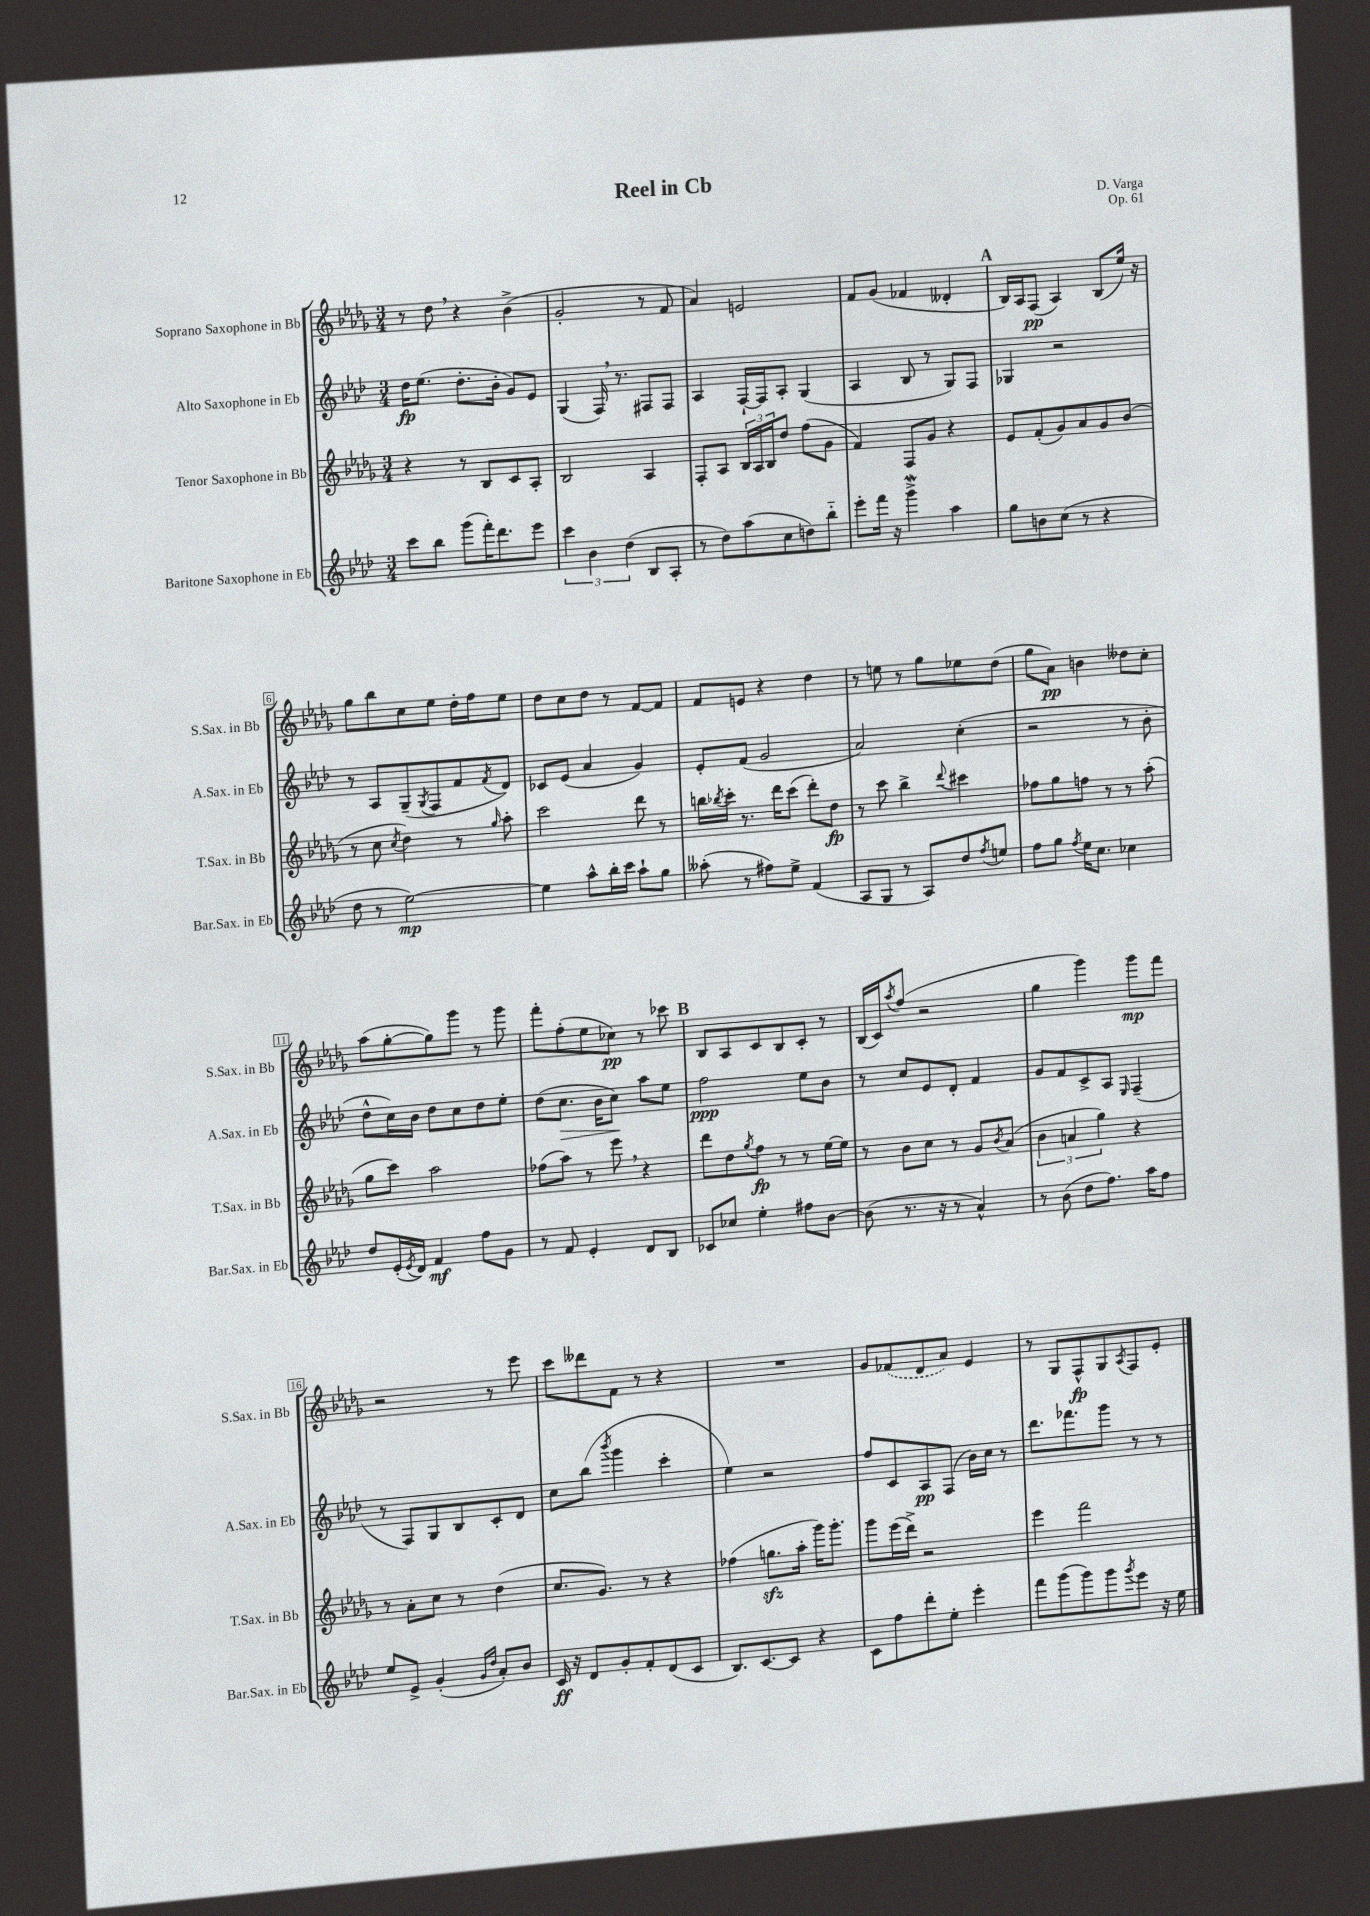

**kern	**dynam	**kern	**dynam	**kern	**dynam	**kern	**dynam
*part4	*part4	*part3	*part3	*part2	*part2	*part1	*part1
*staff4	*staff4	*staff3	*staff3	*staff2	*staff2	*staff1	*staff1
*I"Baritone Saxophone in Eb	*	*I"Tenor Saxophone in Bb	*	*I"Alto Saxophone in Eb	*	*I"Soprano Saxophone in Bb	*
*I'Bar.Sax. in Eb	*	*I'T.Sax. in Bb	*	*I'A.Sax. in Eb	*	*I'S.Sax. in Bb	*
*clefG2	*	*clefG2	*	*clefG2	*	*clefG2	*
*k[b-e-a-d-]	*	*k[b-e-a-d-g-]	*	*k[b-e-a-d-]	*	*k[b-e-a-d-g-]	*
*M3/4	*	*M3/4	*	*M3/4	*	*M3/4	*
=1	=1	=1	=1	=1	=1	=1	=1
8ccc\L	.	4r	.	16dd-\KL	fp	8r	.
.	.	.	.	(8.ee-\J	.	.	.
8bb-\J	.	.	.	.	.	8dd-,\	.
(8ggg\L	.	8r	.	8.dd-'\L	.	4r	.
16fff'\K)	.	8B-/L	.	.	.	.	.
8.ddd-\	.	.	.	16b-'\Jk	.	.	.
.	.	8c/	.	8g/L)	.	(4b-^\	.
8eee-\J	.	8A-'/J	.	8e-/J	.	.	.
=2	=2	=2	=2	=2	=2	=2	=2
6ccc\	.	2B-/	.	(4G/	.	2g-'/	.
6b-\	.	.	.	.	.	.	.
.	.	.	.	16F,/)	.	.	.
.	.	.	.	8.r	.	.	.
(6dd-\	.	.	.	.	.	.	.
8B-/L	.	4A-/	.	8F#X/L	.	8r	.
8A-'/J	.	.	.	8F#/J	.	8f/	.
=3	=3	=3	=3	=3	=3	=3	=3
8r	.	8F'/L	.	4A-/	.	4a-/)	.
8dd-\L)	.	8A-/J	.	.	.	.	.
(8aa-\	.	24B-/LL	.	[16F`/LL	.	2en/	.
.	.	24A-/	.	.	.	.	.
.	.	.	.	16F/J]	.	.	.
.	.	24B-/J	.	.	.	.	.
8cc\	.	8dd-/J	.	8A-'/J	.	.	.
8ddn\)	.	(8ff\L	.	(4G/	.	.	.
8bb-\J	.	8g-\J	.	.	.	.	.
=4	=4	=4	=4	=4	=4	=4	=4
8eee-'\L	.	4f/)	.	4A-/	.	8f/L	.
16fff\Jk	.	.	.	.	.	(8g-/J	.
16r	.	.	.	.	.	.	.
4gggW^\	.	8F/L	.	8B-/	.	4f-X/	.
.	.	8g-/J	.	8r	.	.	.
4aa-\	.	4r	.	8G/L)	.	4d--X'/	.
.	.	.	.	8F/J	.	.	.
!!LO:REH:place=s1:t=A
=5	=5	=5	=5	=5	=5	=5	=5
8gg\L	.	8e-/L	.	4G-X/	.	16B-/LL)	.
.	.	.	.	.	.	16A-/J	.
8bn\	.	(8f'/	.	.	.	(8F/J	pp
(8cc\J	.	8g-/)	.	2r	.	4A-/)	.
8r	.	8a-/	.	.	.	.	.
4r	.	8g-/	.	.	.	(8B-/L	.
.	.	(8b-/J	.	.	.	16ee-/Jk)	.
.	.	.	.	.	.	16r	.
!!LO:LB:g=z
=6	=6	=6	=6	=6	=6	=6	=6
8dd-\	.	8r	.	8r	.	8gg-\L	.
8r	.	8cc\	.	8A-/L	.	8bb-\	.
.	.	8qcc/	.	.	.	.	.
[2ee-\)	mp	4dd-\)	.	(8G~/	.	8cc\	.
.	.	.	.	8qG/	.	.	.
.	.	.	.	8F/	.	8ee-\J	.
.	.	8r	.	8f/	.	16dd-'\LL	.
.	.	.	.	.	.	16ff\J	.
.	.	16qqgg-/	.	8qf/	.	.	.
.	.	8aa-'\	.	8d-/J)	.	8ee-\J	.
=7	=7	=7	=7	=7	=7	=7	=7
4ee-\]	.	2ccc\	.	8c-X/L	.	8dd-\L	.
.	.	.	.	(8e-/J	.	8cc\	.
8aa-^^\L	.	.	.	4a-/	.	8dd-\J	.
16bb-'\L	.	.	.	.	.	8r	.
16ccc\JJ	.	.	.	.	.	.	.
8aa-`\L	.	8ddd-\	.	4g/)	.	[8f/L	.
8gg\J	.	8r	.	.	.	8f/J]	.
=8	=8	=8	=8	=8	=8	=8	=8
(8aa--X'\	.	16bbn\LL	.	8e-'/L	.	8f/L	.
.	.	8qbb-X/	.	.	.	.	.
.	.	16ccc'\JJ	.	.	.	.	.
8r	.	8.r	.	(8f/J	.	8en/J	.
8ff#X\L)	.	.	.	2g/	.	4r	.
.	.	16ddd-\KL	.	.	.	.	.
8ee-^\J	.	(8ccc\J	.	.	.	.	.
(4f/	.	8ddd-'\L)	.	.	.	4dd-\	.
.	.	8dd-\J	fp	.	.	.	.
=9	=9	=9	=9	=9	=9	=9	=9
8A-/L	.	8r	.	2a-/)	.	8r	.
8G/J	.	8ccc\	.	.	.	8een\	.
8r	.	4bb-^\	.	.	.	8r	.
8A-/L)	.	.	.	.	.	8gg-\L	.
.	.	8qqddd-/	.	.	.	.	.
8dd-/	.	4ccc#X\	.	(4cc'\	.	8ee-X\	.
8qff/	.	.	.	.	.	.	.
8een/J	.	.	.	.	.	(8dd-\J	.
=10	=10	=10	=10	=10	=10	=10	=10
8ff\L	.	8ff-X\L	.	2r	.	8gg-\L	.
8gg\J	.	8gg-\	.	.	.	8a-\J)	pp
8qff/	.	.	.	.	.	.	.
16ee-\KL	.	8ffn\J	.	.	.	4bn\	.
8.cc\J	.	.	.	.	.	.	.
.	.	8r	.	.	.	.	.
4cc-X\	.	8r	.	8r	.	8dd--X\L	.
.	.	(8aa-'\	.	8b-'\	.	8cc'\J	.
!!LO:LB:g=z
=11	=11	=11	=11	=11	=11	=11	=11
8dd-/L	.	8gg-\L	.	8dd-^^\L	.	(8aa-\L	.
(16e-'/L	.	8ccc\J)	.	16cc\L)	.	[8gg-'\	.
8qe-/	.	.	.	.	.	.	.
16d-/JJ)	.	.	.	16b-\JJ	.	.	.
4f/	mf	2aa-\	.	8dd-\L	.	8gg-\])	.
.	.	.	.	8cc\	.	8ggg-\J	.
8ff\L	.	.	.	8dd-\	.	8r	.
8g\J	.	.	.	8ee-'\J	.	8ggg-\	.
=12	=12	=12	=12	=12	=12	=12	=12
8r	.	(8ff-X\L	.	(8dd-\L	.	8fff'\L	.
!	!	!	!	!	!LO:HP:b	!	!
8f/	.	8aa-\J)	.	8.cc\J	>	(8ff'\	.
4e-'/	.	8r	.	.	.	8ee-\	.
.	.	.	.	16b-\KL	.	.	.
.	.	8eee-,\	.	8cc\J)	.	8cc-X\J)	pp
8d-/L	.	4r	.	8aa-\L	]	8r	.
8B-/J	.	.	.	8ee-\J	.	8ccc-X\	.
!!LO:REH:place=s1:t=B
=13	=13	=13	=13	=13	=13	=13	=13
8c-X/L	.	8ddd-\L	.	2ff\	ppp	8B-/L	.
8cc-X/J	.	8dd-\	.	.	.	8A-/	.
.	.	8qgg-/	.	.	.	.	.
4ee-'\	.	8ff\J	fp	.	.	8c/	.
.	.	8r	.	.	.	8B-/	.
8ff#X\L	.	8r	.	8ee-\L	.	8c'/J	.
[8b-\J	.	[16ee-\LL	.	8b-\J	.	8r	.
.	.	16ee-\JJ]	.	.	.	.	.
=14	=14	=14	=14	=14	=14	=14	=14
(8b-\]	.	8r	.	8r	.	(16B-/LL	.
.	.	.	.	.	.	16c/J)	.
.	.	.	.	.	.	8qaa-/	.
8.r	.	8b-\L	.	8cc/L	.	(8ff/J	.
.	.	8cc\J	.	8e-/	.	2r	.
16r	.	.	.	.	.	.	.
8r	.	8r	.	8d-'/J	.	.	.
4a-^^/)	.	8g-/L	.	4f/	.	.	.
.	.	8qb-/	.	.	.	.	.
.	.	(8a-/J	.	.	.	.	.
=15	=15	=15	=15	=15	=15	=15	=15
8r	.	6b-\	.	8g/L	.	4gg-\	.
(8b-\	.	.	.	8f/	.	.	.
.	.	6an/	.	.	.	.	.
8dd-\L	.	.	.	8c^/	.	4ggg-\)	.
.	.	6gg-\)	.	.	.	.	.
8.ff\J)	.	.	.	8A-/J	.	.	.
.	.	.	.	16qqE-/	.	.	.
.	.	4r	.	(4F~/	.	8ggg-\L	mp
16aa-\KL	.	.	.	.	.	.	.
8ff\J	.	.	.	.	.	8fff\J	.
!!LO:LB:g=z
=16	=16	=16	=16	=16	=16	=16	=16
8ee-/L	.	8r	.	8r	.	2r	.
8e-^/J	.	8a-'\L	.	8F/L)	.	.	.
(4g'/	.	8cc\J	.	8G/	.	.	.
.	.	8r	.	8B-/	.	.	.
16qqg/LL	.	.	.	.	.	.	.
16qqdd-/JJ	.	.	.	.	.	.	.
8a-'/L)	.	(4dd-\	.	8c'/	.	8r	.
8b-/J	.	.	.	8d-/J	.	8eee-\	.
=17	=17	=17	=17	=17	=17	=17	=17
16c/	ff	8.cc/L	.	8cc\L	.	8ccc\L	.
16r	.	.	.	.	.	.	.
8d-/L	.	.	.	(8bb-\J	.	8ddd--X\	.
.	.	8.g-/J)	.	.	.	.	.
.	.	.	.	8qbbb-/	.	.	.
8g'/	.	.	.	4ggg\	.	8f\J	.
8f'/	.	8r	.	.	.	8r	.
(8d-/	.	4r	.	4ccc'\	.	4r	.
8c/J	.	.	.	.	.	.	.
=18	=18	=18	=18	=18	=18	=18	=18
8.B-/L)	.	(4ff-X\	.	4ee-\)	.	2.r	.
[8.c/	.	.	.	.	.	.	.
.	.	8.ggnzz\L	.	2r	.	.	.
8c/J]	.	.	.	.	.	.	.
.	.	16aa-'\Jk	.	.	.	.	.
4r	.	16ggg-\KL)	.	.	.	.	.
.	.	8.ggg-'\J	.	.	.	.	.
=19	=19	=19	=19	=19	=19	=19	=19
8c\L	.	8ggg-\L	.	8ff/L	.	8g-/L	.
8ff\	.	(16eee-\L	.	8c/	.	(8f-X/	.
.	.	16ddd-^\JJ)	.	.	.	.	.
8ddd-'\	.	2r	.	8A-/	pp	8d-/	.
8ee-'\J	.	.	.	(8F/J	.	8a-/J)	.
4eee-'\	.	.	.	16b-\LL)	.	4e-/	.
.	.	.	.	16cc\JJ	.	.	.
.	.	.	.	8r	.	.	.
=20	=20	=20	=20	=20	=20	=20	=20
8fff\L	.	4eee-\	.	8.ddd-\L	.	8r	.
(8ggg\	.	.	.	.	.	8G-/L	.
.	.	.	.	8.fff-X\	.	.	.
8ggg\)	.	2fff\	.	.	.	8F^^/	fp
8ggg\	.	.	.	8ggg\J	.	8G-/	.
8qggg/	.	.	.	.	.	8qA-/	.
8eee-\J	.	.	.	8r	.	8F/	.
16r	.	.	.	8r	.	8e-'/J	.
16ee-\	.	.	.	.	.	.	.
==	==	==	==	==	==	==	==
*-	*-	*-	*-	*-	*-	*-	*-
